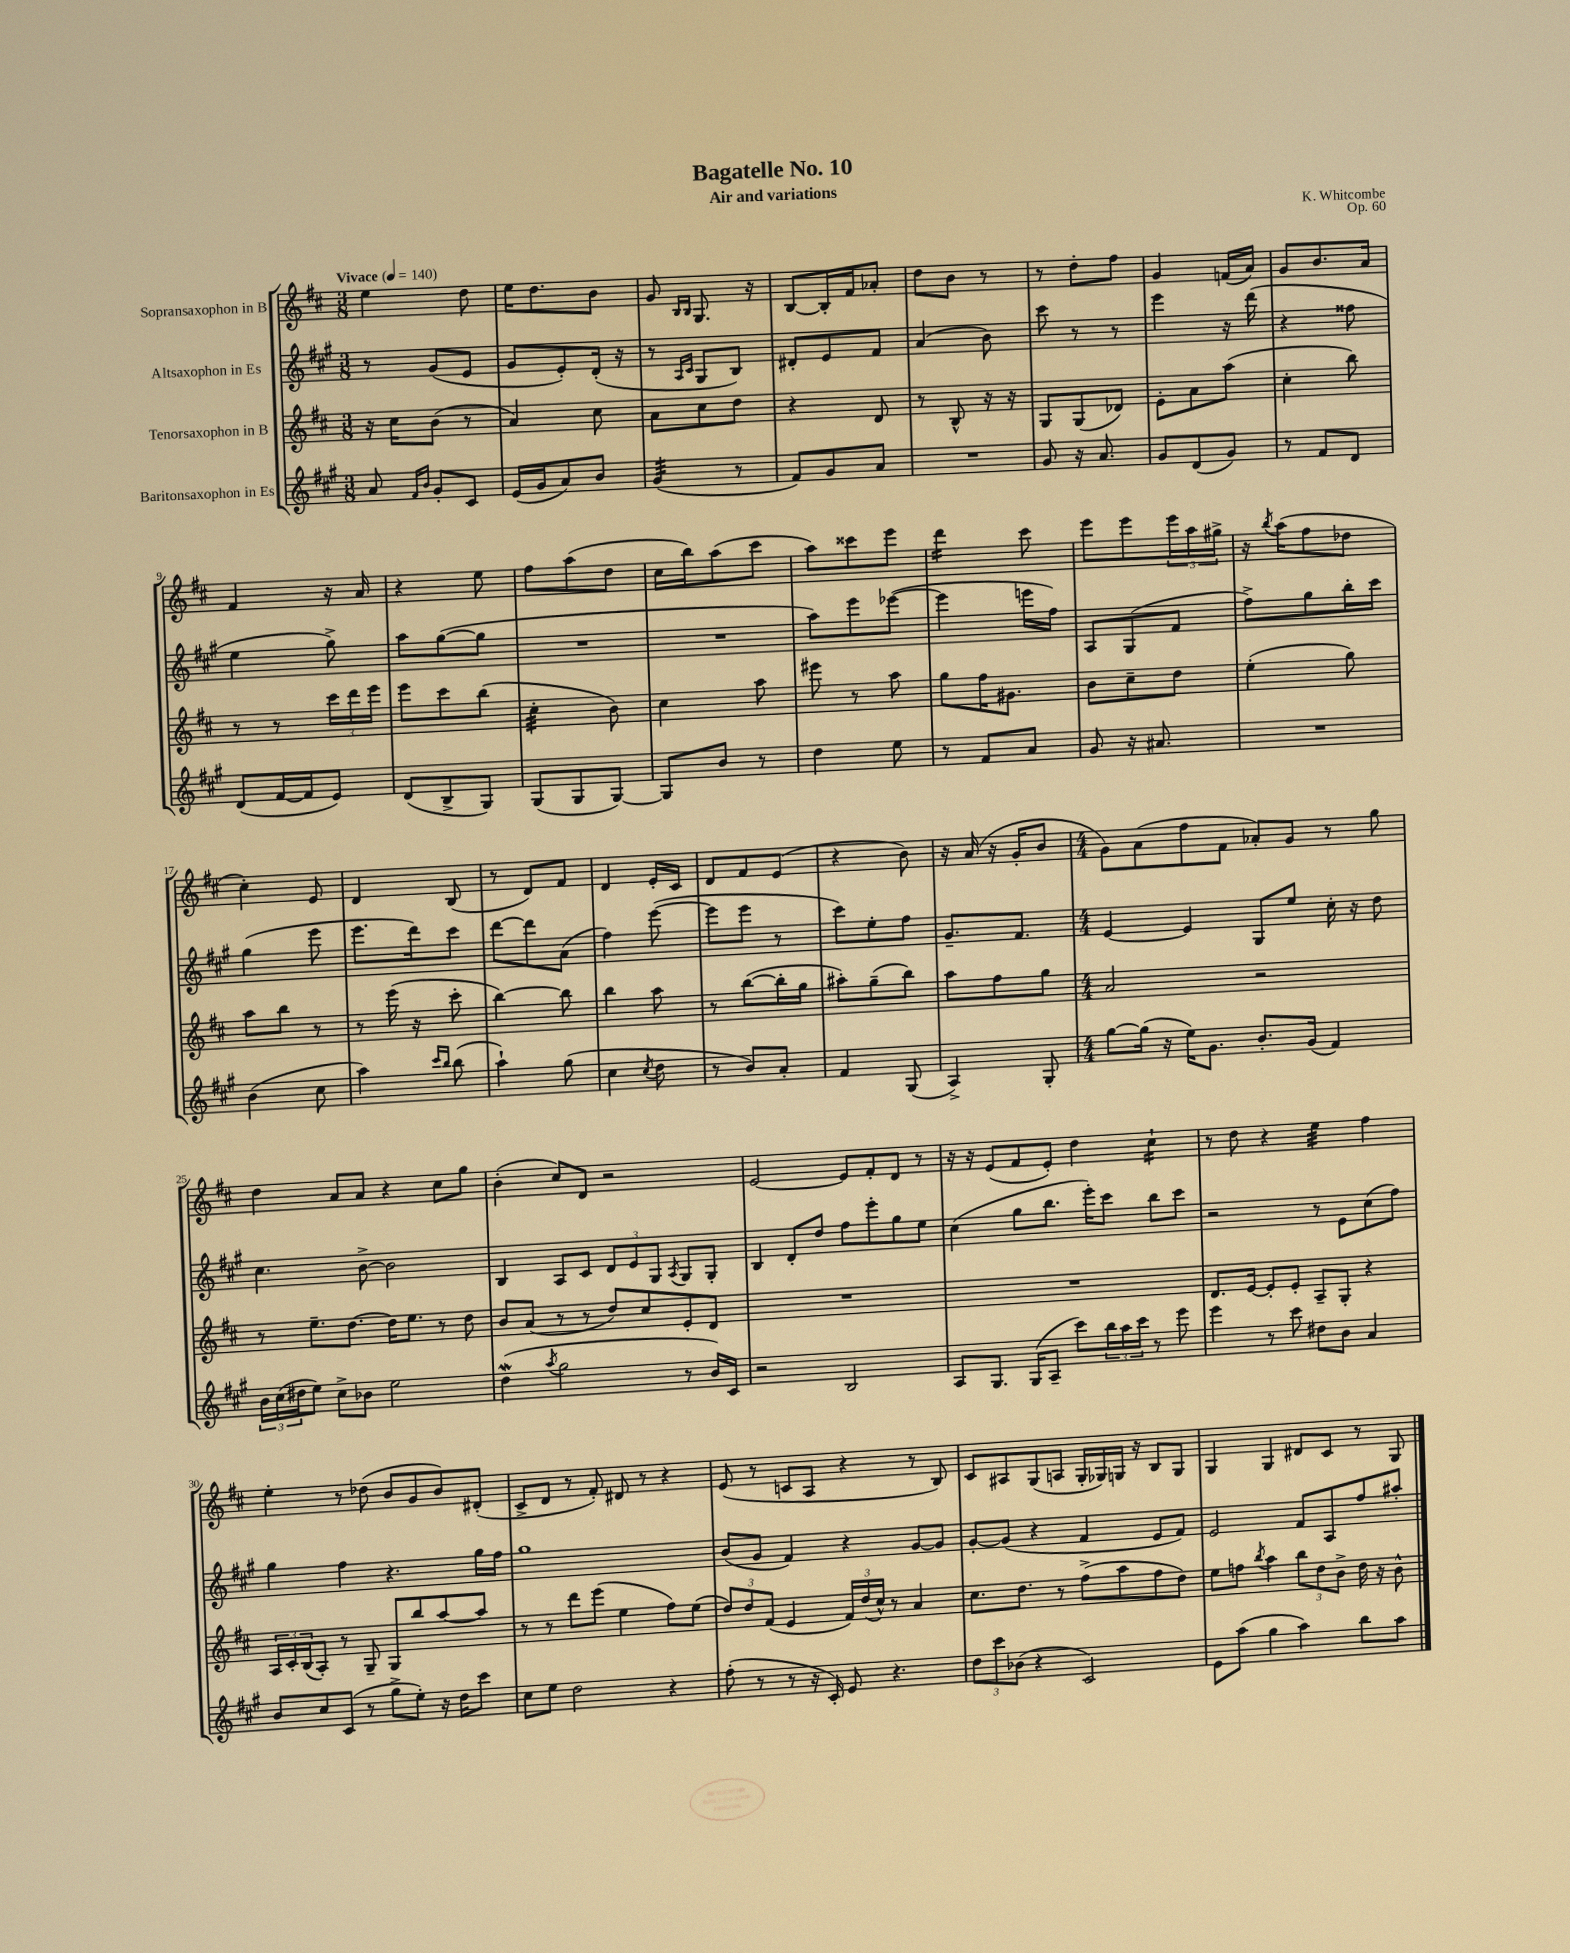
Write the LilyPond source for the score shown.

\header { title = "Bagatelle No. 10" composer = "K. Whitcombe" subtitle = "Air and variations" opus = "Op. 60" }
<<
\new StaffGroup <<
\new Staff = "s0" \with { instrumentName = "Sopransaxophon in B" } {
    \clef treble \key d \major \numericTimeSignature \time 3/8 \tempo "Vivace" 4 = 140
    e''4 d''8 |
    e''16 d''8. b'8 |
    g'8 \grace { b16 b16 } g8. r16 |
    b8~ b16-. fis'16 aes'8-. |
    d''8 b'8 r8 |
    r8 d''8-. fis''8 |
    g'4 f'16( a'16) |
    g'8 b'8. a'16 |
    fis'4 r16 a'16 |
    r4 e''8 |
    fis''8 a''8( d''8 |
    cis''16 b''16) a''8( cis'''8 |
    a''8) cisis'''8 e'''8 |
    d'''4:16 cis'''8 |
    e'''8 e'''8 \tuplet 3/2 { e'''16 a''16 gis''16-> } |
    r16 \acciaccatura { b''8 } a''16( fis''8 des''8 |
    cis''4-.) e'8 |
    d'4 b8( |
    r8 d'8) fis'8 |
    d'4 e'16-. cis'16 |
    d'8 fis'8 e'8( |
    r4 b'8) |
    r16 a'16( r16 g'16-. b'8 |
    \numericTimeSignature \time 4/4 g'8) a'8( fis''8 fis'8 aes'8-.) g'8 r8 g''8 |
    d''4 a'8 a'8 r4 cis''8 g''8 |
    b'4-.( cis''8) d'8 r2 |
    e'2~ e'8 fis'8-. d'8 r8 |
    r16 r16 e'8( fis'8 e'8-.) d''4 cis''4:16-! |
    r8 d''8 r4 e''4:32 fis''4 |
    e''4-. r8 des''8( b'8 g'8 b'8) dis'8-.( |
    cis'8-> d'8 r8 fis'8-.) dis'8 r8 r4 |
    e'8( r8 c'8 a8 r4 r8 b8) |
    cis'8 ais8 g8( a8 g16-. ges16) g16 r16 b8 g8 |
    g4 g4 dis'8 cis'8 r8 g8 \bar "|." |
}
\new Staff = "s1" \with { instrumentName = "Altsaxophon in Es" } {
    \clef treble \key a \major \numericTimeSignature \time 3/8
    r8 gis'8( e'8 |
    gis'8 e'8-.) d'16-.( r16 |
    r8 \grace { a16 cis'16 } gis8 b8) |
    dis'8-. e'8 fis'8 |
    a'4( b'8) |
    cis'''8 r8 r8 |
    e'''4 r16 d'''16( |
    r4 fisis''8 |
    e''4 gis''8->) |
    a''8 gis''8~( gis''8 |
    R4. |
    R4. |
    a''8) e'''8 ees'''8~( |
    ees'''4 e'''16 fis''16) |
    a8 gis8( fis'8 |
    fis''8->) gis''8 b''16-. cis'''16 |
    gis''4( e'''8 |
    e'''8. d'''16) cis'''8 |
    d'''8~ d'''8 a'8( |
    fis''4) e'''8~( |
    e'''8 e'''8 r8 |
    cis'''8) e''8-. fis''8 |
    gis'8.-- fis'8. |
    \numericTimeSignature \time 4/4 e'4~ e'4 gis8 e''8 cis''16-. r16 d''8 |
    cis''4. b'8~-> b'2 |
    b4 a8 cis'8 \tuplet 3/2 { d'8 e'8 gis8 } \acciaccatura { a8 } gis8 gis8-. |
    b4 d'8-. d''8 fis''8 e'''8-. gis''8 e''8 |
    cis''4( gis''8 b''8. e'''16-.) cis'''8 b''8 cis'''8 |
    r2 r8 e'8 cis''8( fis''8) |
    gis''4 fis''4 r4. gis''16 fis''16 |
    gis''1 |
    b'8( gis'8 fis'4) r4 gis'8~ gis'8 |
    gis'8~-. gis'8( r4 fis'4 e'8 fis'8) |
    e'2 fis'8 a8 fis''8 ais''8-. \bar "|." |
}
\new Staff = "s2" \with { instrumentName = "Tenorsaxophon in B" } {
    \clef treble \key d \major \numericTimeSignature \time 3/8
    r16 cis''16 b'8( r8 |
    a'4) cis''8 |
    a'8 cis''8 d''8 |
    r4 d'8 |
    r8 b8-^ r16 r16 |
    g8 g8( des'8) |
    e'8-. a'8 a''8( |
    cis''4-. b''8) |
    r8 r8 \tuplet 3/2 { cis'''16 d'''16 e'''16 } |
    e'''8 cis'''8 b''8( |
    cis''4:32-. b'8) |
    cis''4 a''8 |
    eis'''8 r8 a''8 |
    g''8 fis''16 gis'8. |
    b'8 cis''8-- d''8 |
    e''4-.( g''8) |
    a''8 b''8 r8 |
    r8 e'''16( r16 cis'''8-. |
    b''4~) b''8 |
    b''4 a''8 |
    r8 b''8~( b''16-. g''16 |
    ais''8-.) g''8--( b''8) |
    a''8 fis''8 g''8 |
    \numericTimeSignature \time 4/4 a'2 r2 |
    r8 e''8.-- d''8.~ d''16 e''8. r8 d''8 |
    b'8 a'8( r8 r8 d''8) cis''8 e'8-. d'8 |
    R1 |
    R1 |
    d'8. e'16~ e'8-. e'8-. a8-- g8-. r4 |
    \tuplet 3/2 { a16 cis'16-. b16( } a8-.) r8 g8-- g8 b''8 a''8~ a''8 |
    r8 r8 d'''8 e'''8( e''4 fis''8) e''8( |
    \tuplet 3/2 { d''8) d''8 fis'8( } e'4 \tuplet 3/2 { fis'16) d''16( cis''16-^) } r8 a'4 |
    cis''8. d''8. r8 fis''8->( a''8 fis''8 d''8) |
    e''8 f''8 \acciaccatura { b''8 } a''4 \tuplet 3/2 { b''8 d''8 b'8-> } d''16 r16 b'8-^ \bar "|." |
}
\new Staff = "s3" \with { instrumentName = "Baritonsaxophon in Es" } {
    \clef treble \key a \major \numericTimeSignature \time 3/8
    a'8 \grace { fis'16 b'16 } gis'8-. cis'8 |
    e'16( gis'16 a'8) b'8 |
    gis'4:32( r8 |
    fis'8) gis'8 a'8 |
    R4. |
    gis'8 r16 a'8. |
    gis'8 d'8( gis'8) |
    r8 fis'8 d'8 |
    d'8( fis'16~ fis'16 e'8) |
    d'8( b8-> gis8) |
    gis8( gis8 gis8~) |
    gis8 b'8 r8 |
    d''4 e''8 |
    r8 fis'8 a'8 |
    gis'8 r16 ais'8. |
    R4. |
    b'4( cis''8 |
    a''4) \grace { cis'''16 b''16 } b''8( |
    a''4-!) gis''8( |
    cis''4 \acciaccatura { cis''8 } d''8 |
    r8 b'8) a'8-. |
    fis'4 gis8( |
    a4->) gis8-. |
    \numericTimeSignature \time 4/4 gis''8~ gis''16( r16 e''16) gis'8. b'8.-. gis'16( fis'4) |
    \tuplet 3/2 { b'16 cis''16( dis''16 } e''8) cis''8-> bes'8 e''2 |
    d''4\mordent( \acciaccatura { a''8 } gis''2 r8 b'16) cis'16 |
    r2 b2 |
    a8 gis8. gis16( a8-- cis'''8) \tuplet 3/2 { b''16 a''16 cis'''16 } r8 e'''8 |
    e'''4 r8 cis'''8 dis''8 b'8 a'4 |
    b'8 cis''8 cis'8( r8 gis''8-> e''8-.) r16 d''16 cis'''8 |
    cis''8 e''8 d''2 r4 |
    fis''8-.( r8 r8 r16 cis'16-.) e'8 r4. |
    \tuplet 3/2 { d''8 cis'''8 bes'8( } r4 cis'2) |
    e'8 a''8( gis''4 a''4) b''8 a''8 \bar "|." |
}
>>
>>
